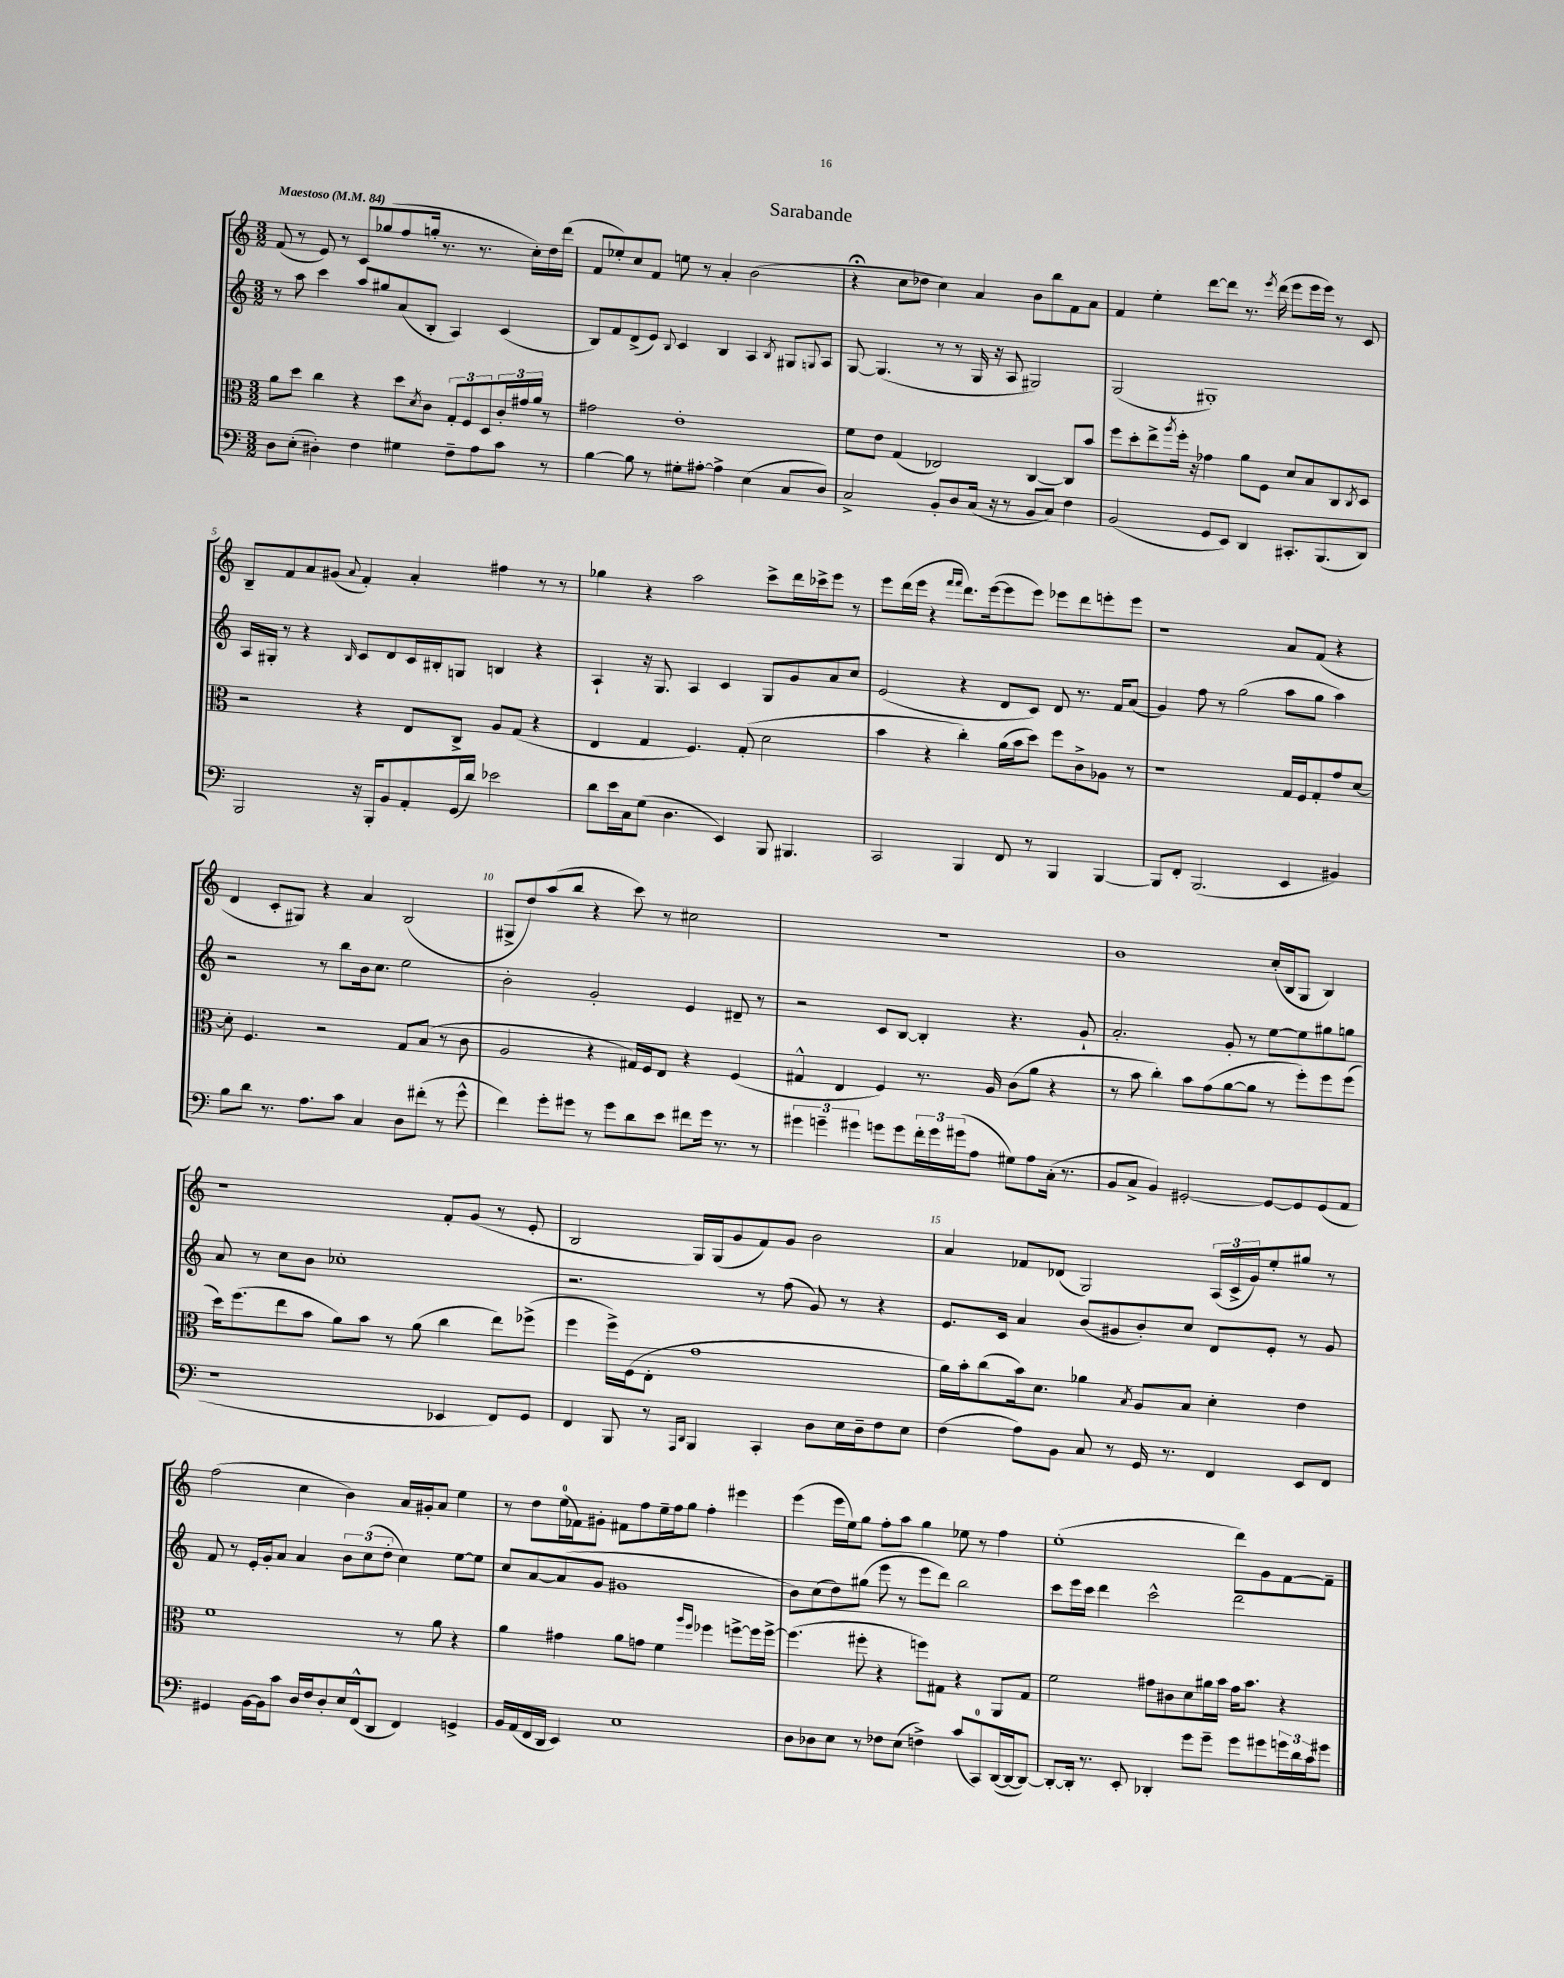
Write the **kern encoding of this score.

**kern	**kern	**kern	**kern
*staff4	*staff3	*staff2	*staff1
*clefF4	*clefC3	*clefG2	*clefG2
*k[]	*k[]	*k[]	*k[]
*M3/2	*M3/2	*M3/2	*M3/2
*MM84	*MM84	*MM84	*MM84
8D	8a	8r	(8f
(8E'	8dd	8aa	8r
4D#')	4cc	4ccc	8e)
.	.	.	8r
4F	4r	8aa	8c
.	.	8gg#	(8gg-
4G#	8dd	(8a	8ff
.	8qd	.	.
.	8c	8B'	16gg'
.	.	.	8.r
8F~	12G'	4A)	.
.	12F	.	.
8A	.	.	8.r
.	12D	.	.
8c	24c'	(4c	.
.	24g#	.	.
.	.	.	16cc')
.	24a	.	.
8r	8r	.	16dd
.	.	.	(16ddd
=	=	=	=
[4B	2g#	8B)	8f
.	.	8f	8ee-')
8B]	.	(8d^	8cc
8r	.	8e)	8f
.	.	8qqB	.
8G#'	1e'	4c	8ee
[8A#'	.	.	8r
4A#^]	.	4B	4a'
(4E	.	4A	(2b
.	.	8qB	.
8C	.	8G#	.
.	.	8qqG	.
8D)	.	8A	.
=	=	=	=
2C^	8f	[8G	4r;
.	8e	(4.G]	.
.	(4G	.	8cc
.	.	.	8dd-
8BB'	2E-)	8r	4cc)
8D	.	8r	.
(16C	.	16G	4a
16r	.	16r	.
8r	.	8A	.
8BB	[4C	2G#)	8b
8C)	.	.	8bb
4F	8C]	.	8f
.	8b	.	8a
=	=	=	=
(2BB	8ff	(2G	4f
.	8dd'	.	.
.	8ee^	.	4ee'
.	8qaa	.	.
.	16ff'	.	.
.	16r	.	.
8GG	4g-	1G#')	[8ddd
8EE)	.	.	8ddd]
4DD	8a	.	8.r
.	8F	.	.
.	.	.	8qeee
.	.	.	(16ddd
8.CC#'	8d	.	8eee
.	8B	.	16eee
(8.BBB	.	.	16eee)
.	8C	.	8r
.	8qC	.	.
8DD)	8D	.	8c
=	=	=	=
2BBB	2r	16A	8B~
.	.	16G#'	.
.	.	8r	8f
.	.	4r	8a
.	.	.	(8g#
.	.	16qqB	8qqa
16r	4r	8c	4f')
16BBB'	.	.	.
8BB	.	8d	.
8AA'	8E	16c	4a'
.	.	16B#'	.
(16GG	8C^	8G	.
16d)	.	.	.
2e-	8A	4B	4ff#
.	(8G	.	.
.	4r	4r	8r
.	.	.	8r
=	=	=	=
8d	4E	4A`	4gg-
16e	.	.	.
16C	.	.	.
(8G	4G	16r	4r
.	.	8.G	.
4.D	.	.	.
.	4.F)	4A	2aa
4EE)	.	4c	.
.	(8G'	.	.
8BBB	2d	8G	8ccc^
4.BBB#	.	8g	16ddd
.	.	.	16ccc-^
.	.	8a	8eee
.	.	8cc	8r
=	=	=	=
2CC	4b	(2e	8eee
.	.	.	(16ddd
.	.	.	16eee
.	4r	.	4r
.	.	.	16qqfff
.	.	.	16qqfff
4BBB	4cc')	4r	8.ddd)
.	.	.	([16eee
8FF	(16a	8d	8eee]
.	16b	.	.
8r	8dd)	8c)	8eee)
4BBB	8ff	8d	8eee-
.	8c^	8.r	8ddd
[4BBB	8A-	.	8eee'
.	.	16f	.
.	8r	(8a	8eee
=	=	=	=
8BBB]	1r	4g)	1r
8FF'	.	.	.
(2.BBB	.	8ff	.
.	.	8r	.
.	.	(2gg	.
4EE	16G	8aa	8a
.	16F	.	.
.	8G'	8gg	(8f
4BB#)	8g	4aa)	4r
.	[8d	.	.
=	=	=	=
8B	8d']	2r	4d
8d	4.F	.	.
8.r	.	.	8c'
.	.	.	8G#)
8.A	.	.	.
.	2r	8r	4r
8c	.	8bb	.
4C	.	16b	4a
.	.	8.cc	.
8D	8G	2ee	(2B
(8f#'	(8B	.	.
8r	8r	.	.
8g^^	8c	.	.
=	=	=	=
4f)	2A	2b'	8G#^
.	.	.	8dd)
8g'	.	.	(8aa
8g#	.	.	8bb
8r	4r	2g'	4r
8g#	.	.	.
8d	16G#)	.	8ccc)
.	16F	.	.
8e	8E	.	8r
8f#	4r	4e	2cc#
16g#	.	.	.
8.r	.	.	.
.	(4F	8d#~	.
8r	.	8r	.
=	=	=	=
6g#	4G#^^	2r	1.r
6g~	.	.	.
.	4E	.	.
6g#	.	.	.
8g	4F)	8c	.
8g	.	[8B	.
24f'	8.r	4B']	.
24g	.	.	.
(24g#	.	.	.
8A	.	.	.
.	16A	.	.
8G#)	(8c	4.r	.
8A	8a	.	.
(16C'	4r	.	.
8.r	.	.	.
.	.	8g`	.
=	=	=	=
8BB	8r	2.a'	1b
8C^	8b	.	.
4BB)	4cc')	.	.
[2GG#'	8b	.	.
.	(8g	.	.
.	[8a	8g'	.
.	8a]	8r	.
8GG#_	8r	[8ee	(16cc'
.	.	.	16B
8GG#]	8ff')	8ee]	8G
(8GG#	8ff	8gg#	4B)
8AA	(8ff	8gg	.
=	=	=	=
1r	16dd)	8a	1r
.	(8.ff	.	.
.	.	8r	.
.	8ee	8cc	.
.	8b	8b	.
.	8a)	1cc-'	.
.	8b	.	.
.	8r	.	.
.	(8a	.	.
4EE-	4cc	.	8f'
.	.	.	(8g
8FF)	8ee)	.	8r
8GG	(8ff-^	.	8e'
=	=	=	=
4FF	4ff	2.r	2B
8BBB	16ff^)	.	.
.	(16F	.	.
8r	8E'	.	.
16qqAAA	.	.	.
16qqDD	.	.	.
4BBB	1g	.	16G)
.	.	.	(16G
.	.	.	8g
4CC'	.	8r	8f)
.	.	(8ff	8g
8D	.	8g)	2b
16E	.	8r	.
16D~	.	.	.
8F	.	4r	.
8E	.	.	.
=	=	=	=
(4F	16a)	8.e	4a
.	16b'	.	.
.	(8cc	.	.
.	.	16c	.
8A)	16b)	4a	8f-
.	8.d	.	.
8BB	.	.	(8d-
8C	4a-	(8b	2G)
8r	.	8g#	.
.	8qB	.	.
16GG	8A	8b')	.
8.r	.	.	.
.	8B	8cc	.
4FF	4d'	8d	(24A
.	.	.	24c^
.	.	.	24g)
.	.	8e'	8ee'
8EE	4e	8r	8gg#
8FF	.	8g#	8r
=	=	=	=
4GG#	1f	8f	(2ff
.	.	8r	.
[16BB	.	16e'	.
16BB]	.	16g'	.
8c	.	8a	.
16D	.	4a	4cc
16F	.	.	.
8D'	.	.	.
16E	.	12b	4b)
(16FF^^	.	.	.
.	.	(12cc	.
8DD	.	.	.
.	.	12dd'	.
4FF)	8r	4cc)	16a
.	.	.	16g#'
.	8a	.	8a
4GG^	4r	[8ee	4ee
.	.	8ee]	.
=	=	=	=
16BB	4a	8cc	8r
(16AA	.	.	.
16FF	.	[8a	8dd
16DD	.	.	.
4EE)	4g#	(8a]	(16ee
.	.	.	16f-)
.	.	8g	8g#'
1E	8a	1g#	8f#
.	8g	.	8ff
.	4f	.	16ee~
.	.	.	16ff
.	.	.	8gg
.	16qqaa	.	.
.	16qqff	.	.
.	4ff-	.	4ff'
.	[8ff^	.	4eee#
.	16ff]	.	.
.	[16ff^	.	.
=	=	=	=
8D	(4.ff]	8b)	(4eee
8D-	.	(8cc	.
8E	.	8dd)	16eee
.	.	.	16ee)
8r	8ff#'	(8gg#	8gg
8F-	4r	8eee	8ff'
(8E	.	8r	8aa
4F^)	8ff)	8eee	4gg
.	8G#	8ddd)	.
(8c	4r	2bb	8ee-
8CC)	.	.	8r
([16DD	8AA	.	4ff
16DD_	.	.	.
8DD_)	8G#	.	.
=	=	=	=
8DD'_	2f	8ccc	(1ee'
16DD']	.	16eee	.
8.r	.	16ccc	.
.	.	4ddd	.
8EE'	.	.	.
4DD-'	8g#	2ccc^^	.
.	8c#	.	.
8g	8d	.	.
8g~	16a#	.	.
.	16b	.	.
8g	16g#	2ddd	8ddd)
.	8.b	.	.
8g#	.	.	8g
24g	4r	.	[8f
24d	.	.	.
24c	.	.	.
8g#	.	.	8f~]
==	==	==	==
*-	*-	*-	*-
